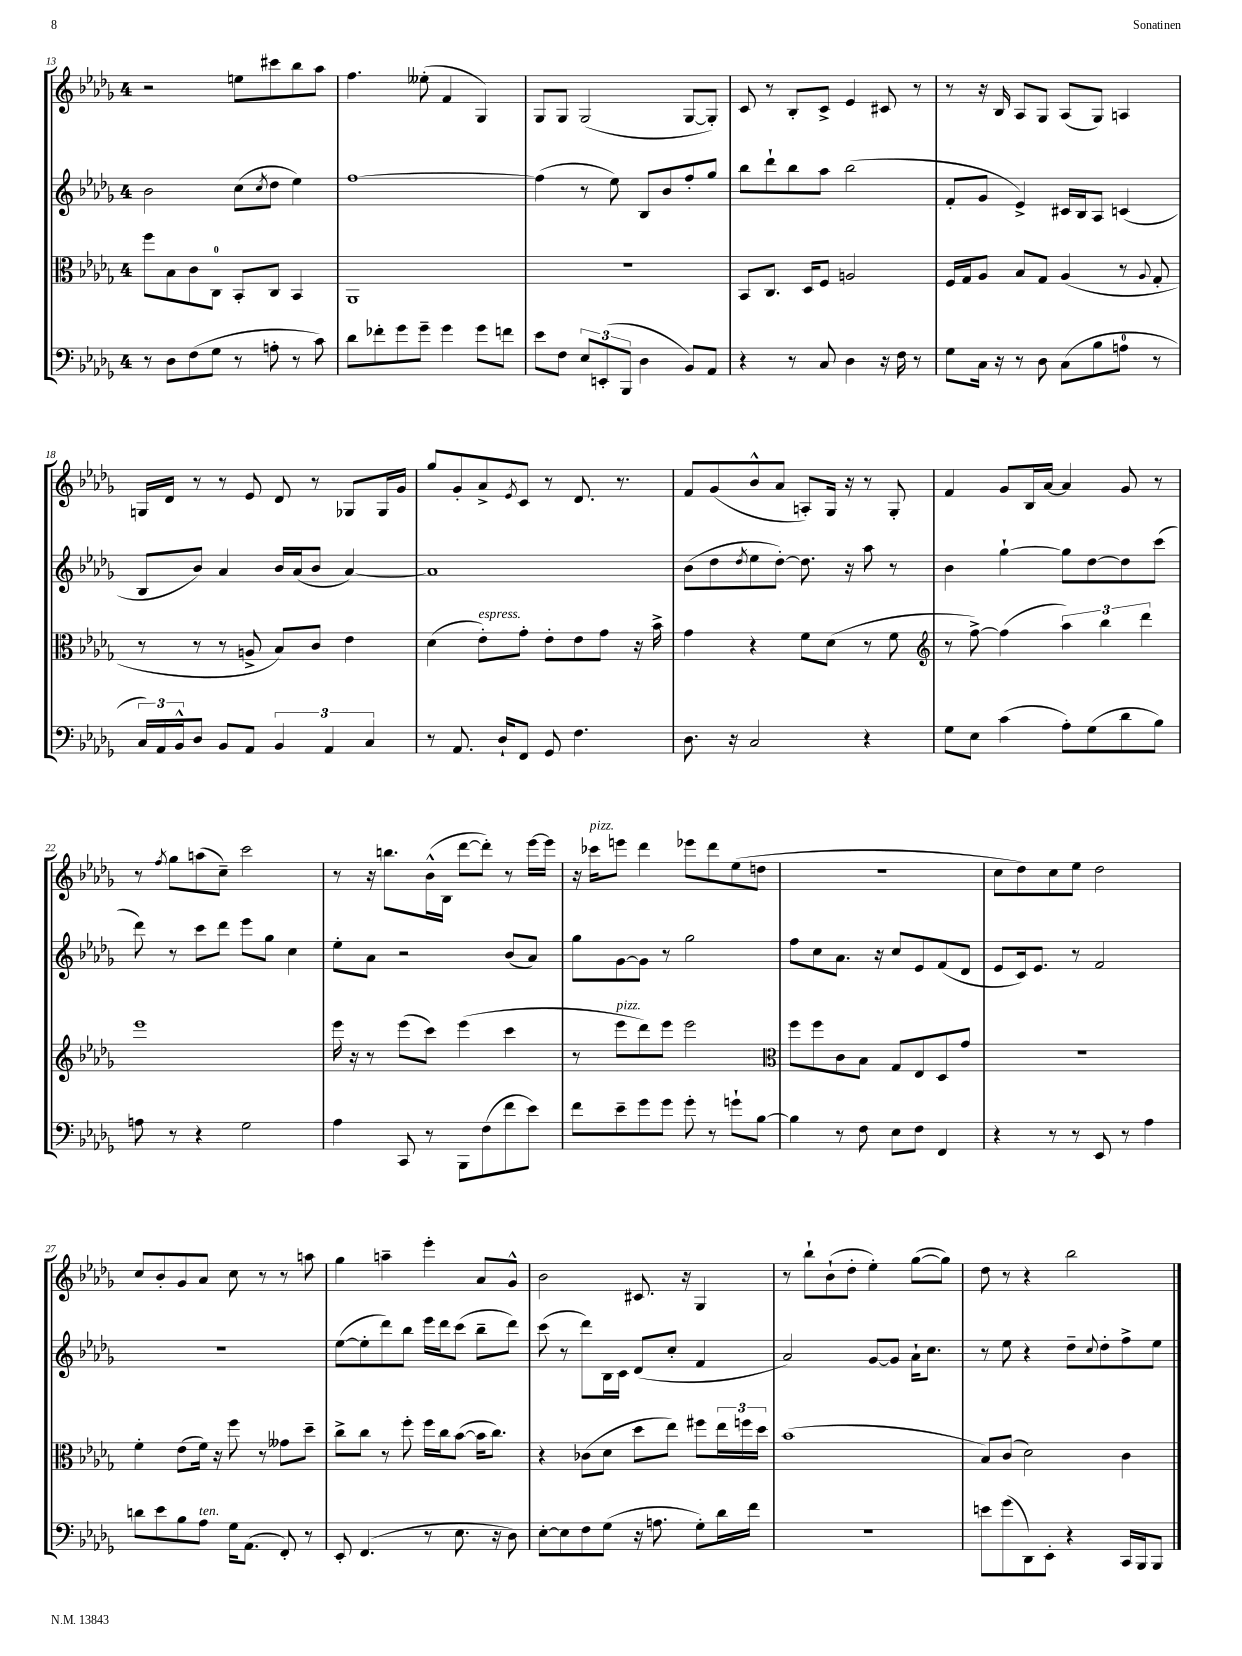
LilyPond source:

<<
\new StaffGroup <<
\new Staff = "s0" {
    \clef treble \key des \major \once \override Staff.TimeSignature.style = #'single-digit \time 4/4
    r2 e''8 cis'''8 bes''8 aes''8 |
    f''4. eeses''8-.( f'4 ges4) |
    ges8 ges8 ges2( ges8~ ges8-.) |
    c'8 r8 bes8-. c'8-> ees'4 cis'8 r8 |
    r8 r16 bes16 aes8 ges8 aes8( ges8) a4 |
    g16 des'16 r8 r8 ees'8 des'8 r8 ges8 ges16 ges'16 |
    ges''8 ges'8-. aes'8-> \acciaccatura { ees'8 } c'8 r8 des'8. r8. |
    f'8 ges'8( bes'8-^ aes'8 a8-.) ges16 r16 r8 ges8-. |
    f'4 ges'8 bes16 aes'16~ aes'4 ges'8 r8 |
    r8 \acciaccatura { f''8 } ges''8 a''8( c''8--) c'''2 |
    r8 r16 b''8. bes'16-^( bes16 des'''8~ des'''8-.) r8 ees'''16~ ees'''16 |
    r16 ces'''16^\markup { \italic "pizz." } e'''8 des'''4 ees'''8 des'''8 ees''8( d''8 |
    R1 |
    c''8 des''8) c''8 ees''8 des''2 |
    c''8 bes'8-. ges'8 aes'8 c''8 r8 r8 a''8 |
    ges''4 a''4-- ees'''4-. aes'8 ges'8-^ |
    bes'2 cis'8. r16 ges4 |
    r8 bes''8-! bes'8-!( des''8-. ees''4-.) ges''8~( ges''8) |
    des''8 r8 r4 bes''2 \bar "|." |
}
\new Staff = "s1" {
    \clef treble \key des \major \once \override Staff.TimeSignature.style = #'single-digit \time 4/4
    bes'2 c''8( \acciaccatura { c''8 } des''8 ees''4) |
    f''1~ |
    f''4( r8 ees''8) bes8 bes'8 f''8-. ges''8 |
    bes''8 des'''8-! bes''8 aes''8 bes''2( |
    f'8-. ges'8 ees'4->) cis'16 bes16 aes8 c'4( |
    bes8 bes'8) aes'4 bes'16 aes'16( bes'8 aes'4~) |
    aes'1 |
    bes'8( des''8 \acciaccatura { des''8 } ees''8 des''8~-.) des''8. r16 aes''8 r8 |
    bes'4 ges''4~-! ges''8 des''8~ des''8 c'''8( |
    des'''8) r8 c'''8 des'''8 ees'''8 ges''8 c''4 |
    ees''8-. aes'8 r2 bes'8( aes'8) |
    ges''8 ges'8~ ges'8 r8 ges''2 |
    f''8 c''8 aes'8. r16 c''8 ees'8 f'8( des'8 |
    ees'8 c'16) ees'8. r8 f'2 |
    R1 |
    ees''8~( ees''8-. des'''8) bes''8 ees'''16 des'''16 c'''8( bes''8-- des'''8) |
    c'''8( r8 des'''8) bes16 c'16 des'8( c''8-. f'4 |
    aes'2) ges'8~ ges'8 aes'16-! c''8. |
    r8 ees''8 r4 des''8-- \appoggiatura { c''8 } des''8-. f''8-> ees''8 \bar "|." |
}
\new Staff = "s2" {
    \clef alto \key des \major \once \override Staff.TimeSignature.style = #'single-digit \time 4/4
    f''8 bes8 c'8 c8-0 bes,8-. c8 bes,4 |
    aes,1 |
    R1 |
    bes,8 c8. des16 f8 a2 |
    f16 ges16 aes8 bes8 ges8 aes4( r8 \appoggiatura { aes8 } ges8-. |
    r8 r8 r8 a8-> bes8) c'8 ees'4 |
    des'4( ees'8-.^\markup { \italic "espress." }) ges'8-. ees'8-. ees'8 ges'8 r16 bes'16-> |
    ges'4 r4 f'8 des'8( r8 f'8 |
    \clef treble r8 f''8~->) f''4( \tuplet 3/2 { aes''4) bes''4 des'''4 } |
    ees'''1 |
    ees'''16 r16 r8 ees'''8( c'''8) ees'''4( c'''4 |
    r8 ees'''8^\markup { \italic "pizz." } des'''8) ees'''8 ees'''2 |
    \clef alto f''8 f''8 c'8 bes8 ges8 ees8 des8 ges'8 |
    R1 |
    f'4-. ees'8( f'16) r16 f''8 r8 geses'8 des''8-- |
    c''8-> c''8 r8 f''8-. f''16 c''16 bes'8~( bes'16 c''8.) |
    r4 ces'8( des'8 des''8 ees''8) fis''8 \tuplet 3/2 { ees''16 f''16 des''16 } |
    bes'1( |
    bes8) c'8( des'2) c'4 \bar "|." |
}
\new Staff = "s3" {
    \clef bass \key des \major \once \override Staff.TimeSignature.style = #'single-digit \time 4/4
    r8 des8 f8( ges8 r8 a8-. r8 c'8) |
    des'8 fes'8-. ges'8 ges'8-- ges'4 ges'8 f'8 |
    ees'8 f8 \tuplet 3/2 { ees8 e,8-.( bes,,8 } des4 bes,8) aes,8 |
    r4 r8 c8 des4 r16 f16 r8 |
    ges8 c16 r16 r8 des8 c8( bes8 a8-0 r8 |
    \tuplet 3/2 { c16) aes,16 bes,16-^ } des8 bes,8 aes,8 \tuplet 3/2 { bes,4 aes,4 c4 } |
    r8 aes,8. des16-! f,8 ges,8 f4. |
    des8. r16 c2 r4 |
    ges8 ees8 c'4( aes8-.) ges8( des'8 bes8) |
    a8 r8 r4 ges2 |
    aes4 c,8 r8 bes,,8 f8( f'8 ees'8) |
    f'8 ees'8-- ges'8 ges'8 ges'8-. r8 g'8-! bes8~ |
    bes4 r8 f8 ees8 f8 f,4 |
    r4 r8 r8 ees,8 r8 aes4 |
    d'8 ees'8 bes8 aes8^\markup { \italic "ten." } ges16 aes,8.( f,8-.) r8 |
    ees,8-. f,4.( r8 ees8. r16 des8) |
    ees8~-. ees8 f8 ges8( r16 a8. ges8-.) des'16 f'16 |
    r1 |
    e'8 ges'8( des,8) ees,8-. r4 c,16 bes,,16 bes,,8 \bar "|." |
}
>>
>>
\layout { \context { \Score currentBarNumber = #13 } }
